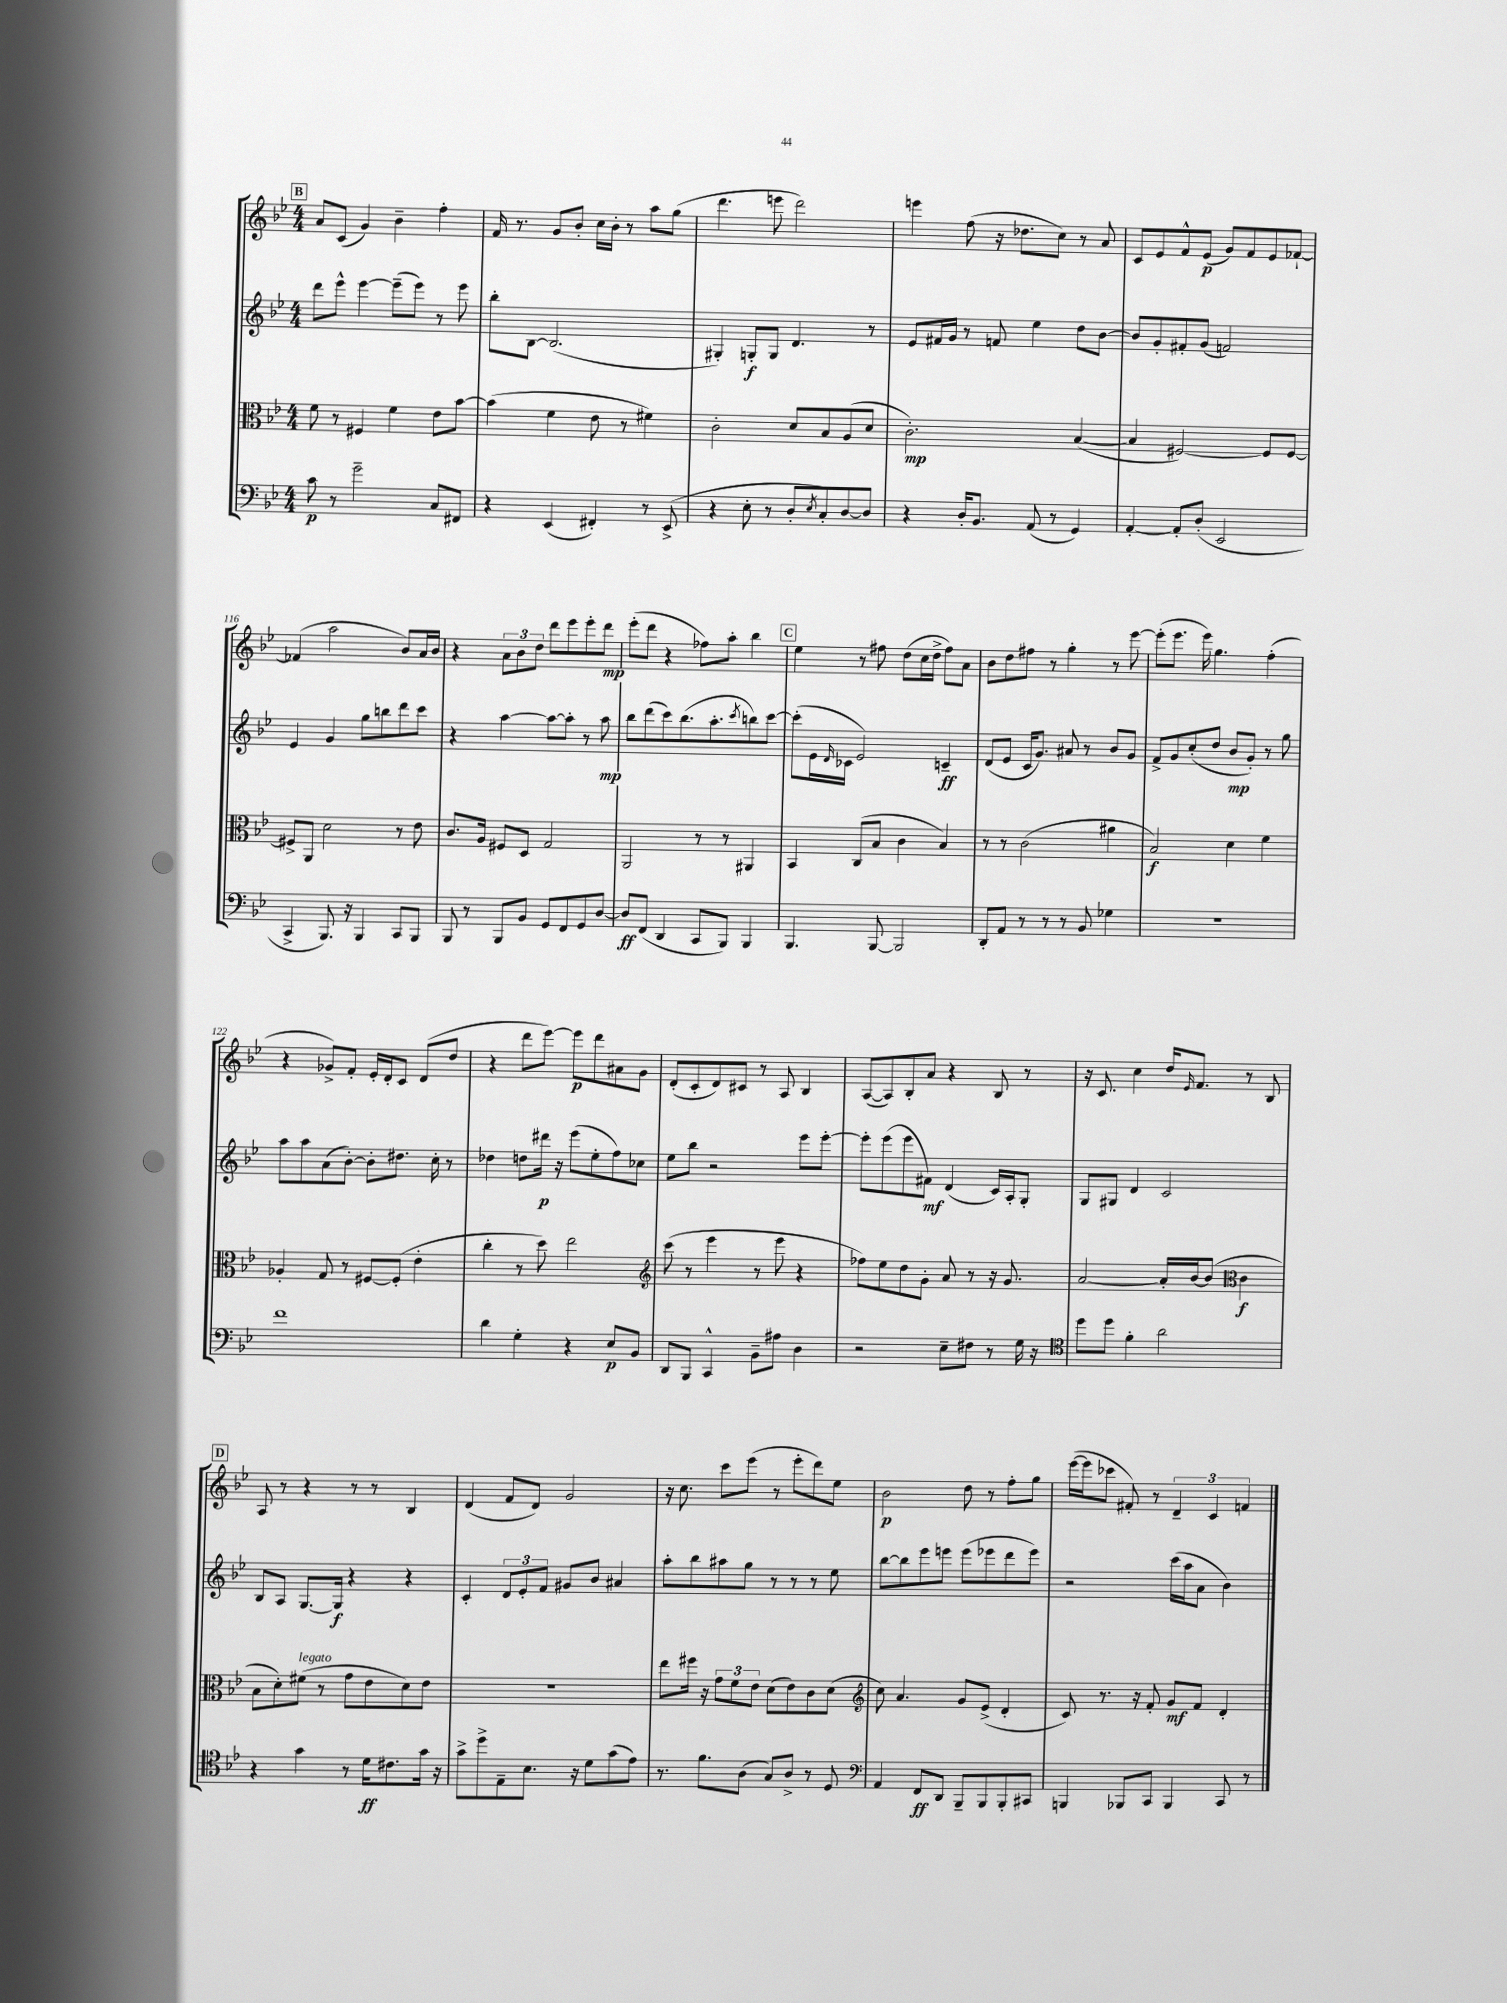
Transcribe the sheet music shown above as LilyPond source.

<<
\new StaffGroup <<
\new Staff = "s0" {
    \clef treble \key bes \major \numericTimeSignature \time 4/4
    \mark \markup { \box "B" } a'8 c'8( g'4) bes'4-- f''4-. |
    f'16 r8. g'8 bes'8-. c''16 bes'16-. r8 a''8 g''8( |
    d'''4. e'''8 d'''2) |
    e'''4 f''8( r16 des''8. c''8) r8 a'8 |
    c'8 ees'8 f'8-^ ees'8\p( g'8) f'8 ees'8 fes'8~-! |
    fes'4( a''2 bes'8) a'16 bes'16 |
    r4 \tuplet 3/2 { a'8 bes'8 d''8 } d'''8 ees'''8 ees'''8-. d'''8\mp |
    ees'''8-.( d'''8 r4 fes''8) a''8-. bes''4 |
    \mark \markup { \box "C" } ees''4 r8 fis''8 d''8( c''16 d''16-> fis''8) a'8 |
    bes'8 d''8 fis''8 r8 g''4-. r8 ees'''8~ |
    ees'''8-.( ees'''8. ees'''16) g''4. f''4-.( |
    r4 ges'8->) f'8-. ees'16-. d'16-. c'8 d'8( d''8 |
    r4 d'''8 ees'''8~) ees'''8\p d'''8 ais'8 g'8 |
    d'8-.( c'8-. d'8) cis'8 r8 a8 bes4 |
    a8~( a8) bes8-. a'8 r4 bes8 r8 |
    r16 c'8. c''4 d''16 \grace { ees'16 } f'8. r8 bes8 |
    \mark \markup { \box "D" } a8 r8 r4 r8 r8 bes4 |
    d'4( f'8 d'8) g'2 |
    r16 c''8. c'''8 ees'''8( r8 ees'''8-. d'''8) ees''8 |
    bes'2\p d''8 r8 f''8-. g''8 |
    ees'''16~( ees'''16 ces'''8 fis'8-.) r8 \tuplet 3/2 { d'4-- c'4 f'4 } \bar "|." |
}
\new Staff = "s1" {
    \clef treble \key bes \major \numericTimeSignature \time 4/4
    \mark \markup { \box "B" } d'''8 ees'''8-^ ees'''4~ ees'''8--( ees'''8) r8 ees'''8 |
    bes''8-. bes8~ bes2.( |
    gis4-.) g8-.\f g8 d'4. r8 |
    ees'8 fis'16 g'16 r8 f'8 ees''4 d''8 bes'8~ |
    bes'8 g'8-. fis'8-. g'8( f'2) |
    ees'4 g'4 g''8 b''8 d'''8 c'''8 |
    r4 a''4~ a''8~ a''8-. r8 a''8\mp |
    bes''8 d'''8( c'''8) bes''8.( a''8.-. \acciaccatura { c'''8 } b''8) c'''8~ |
    \mark \markup { \box "C" } c'''8-.( ees'16 \grace { d'16 } ces'16 ees'2) c'4--\ff |
    d'8( ees'8 c'16 g'8.) ais'8 r8 bes'8 g'8 |
    f'8-> g'8 c''8-.( d''8 bes'8\mp g'8-.) r8 g''8 |
    a''8 a''8 a'8( bes'8~-.) bes'8-. dis''8. c''16-. r8 |
    des''4 d''8 dis'''16\p r16 ees'''8( ees''8-. f''8) ces''8 |
    ees''8 bes''8 r2 ees'''8 ees'''8~-. |
    ees'''8-. ees'''8( ees'''8 fis'8\mf) d'4( c'16) a16-. g8-. |
    g8 gis8 d'4 c'2 |
    \mark \markup { \box "D" } bes8 a8 g8.~ g16\f r4 r4 |
    c'4-. \tuplet 3/2 { d'8 ees'8-. f'8 } gis'8 bes'8 ais'4 |
    a''8-. bes''8 ais''8 g''8 r8 r8 r8 ees''8 |
    bes''8~ bes''8 ees'''8 e'''8 e'''8( ees'''8 d'''8 ees'''8) |
    r2 c'''16( a''16 a'8 bes'4) \bar "|." |
}
\new Staff = "s2" {
    \clef alto \key bes \major \numericTimeSignature \time 4/4
    \mark \markup { \box "B" } f'8 r8 fis4 f'4 ees'8 bes'8~ |
    bes'4( f'4 ees'8 r8 fis'4) |
    c'2-. d'8 bes8 a8( d'8 |
    c'2.-.\mp) bes4~( |
    bes4 fis2~) fis8 fis8~ |
    fis8-> a,8 d'2 r8 ees'8 |
    c'8. a16 fis8 d8 g2 |
    a,2 r8 r8 ais,4 |
    \mark \markup { \box "C" } bes,4 c8( bes8 c'4 bes4) |
    r8 r8 c'2( ais'4 |
    bes2\f) d'4 f'4 |
    aes4-. g8 r8 fis8~ fis8-.( ees'4-. |
    c''4-. r8 d''8) ees''2 |
    \clef treble c'''8( r8 ees'''4 r8 ees'''8 r4 |
    fes''8) ees''8 d''8 g'8-. a'8 r8 r16 g'8. |
    a'2~ a'16-. bes'16~ bes'8( \clef alto c'4\f |
    \mark \markup { \box "D" } bes8 d'8-.) fis'8^\markup { \italic "legato" }( r8 g'8 ees'8 d'8) ees'8 |
    r1 |
    ees''8 fis''16 r16 \tuplet 3/2 { g'8 f'8 ees'8 } d'8( ees'8) c'8 d'8( |
    \clef treble c''8) a'4. g'8 ees'8->( d'4-. |
    c'8) r8. r16 f'8-. g'8\mf f'8 d'4-. \bar "|." |
}
\new Staff = "s3" {
    \clef bass \key bes \major \numericTimeSignature \time 4/4
    \mark \markup { \box "B" } c'8\p r8 g'2-- c8 fis,8 |
    r4 ees,4( fis,4-.) r8 ees,8->( |
    r4 ees8-. r8 d8-. \acciaccatura { ees8 } c8-.) d8~ d8 |
    r4 d16-. bes,8. a,8( r8 g,4) |
    a,4~-. a,8-. d8-.( ees,2 |
    c,4-> bes,,8.) r16 bes,,4 c,8 bes,,8 |
    bes,,8 r8 bes,,8 bes,8 g,8 f,8 g,8 d8~ |
    d8\ff f,8( d,4 c,8 bes,,8) bes,,4 |
    \mark \markup { \box "C" } bes,,4. bes,,8~ bes,,2 |
    d,8-. a,8 r8 r8 r8 bes,8 ges4 |
    R1 |
    f'1 |
    d'4 g4-. r4 ees8\p bes,8 |
    d,8 bes,,8 c,4-^ bes,8-- ais8 d4 |
    r2 ees8-- fis8 r8 g16 r16 |
    \clef tenor d''8 d''8 f'4-. a'2 |
    \mark \markup { \box "D" } r4 g'4 r8 d'16\ff cis'8. g'16 r16 |
    g'8-> d''8-> ees8-- bes8. r16 d'8 g'8( ees'8) |
    r8. f'8. a8( g8) a8-> r8 d8 |
    \clef bass a,4 f,8\ff d,8 bes,,8-- bes,,8 bes,,8-. cis,8 |
    b,,4 bes,,8 c,8 bes,,4 c,8 r8 \bar "|." |
}
>>
>>
\layout { \context { \Score currentBarNumber = #111 } }
